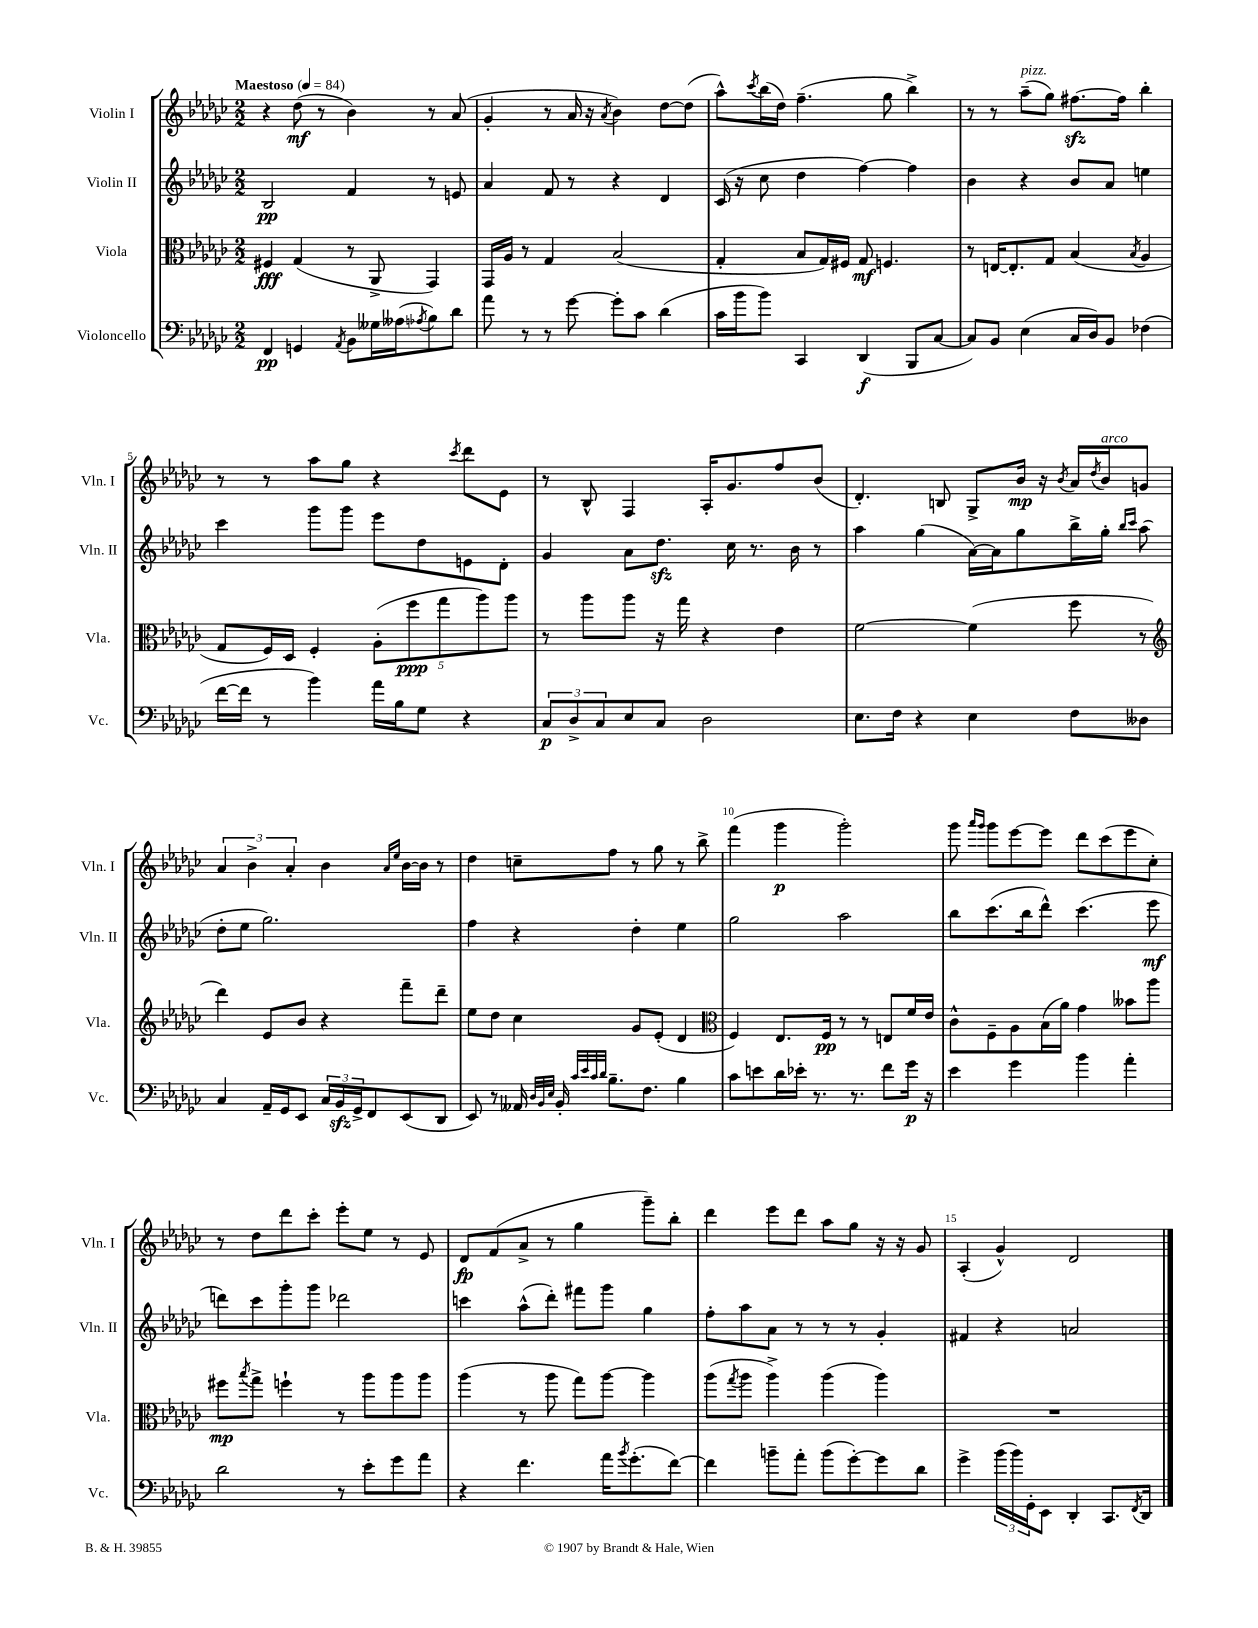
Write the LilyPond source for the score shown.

<<
\new StaffGroup <<
\new Staff = "s0" \with { instrumentName = "Violin I" shortInstrumentName = "Vln. I" } {
    \clef treble \key ges \major \numericTimeSignature \time 2/2 \tempo "Maestoso" 4 = 84
    r4 des''8\mf( r8 bes'4) r8 aes'8( |
    ges'4-. r8 aes'16 r16 \acciaccatura { aes'8 } bes'4) des''8~ des''8( |
    aes''8-^) \acciaccatura { ces'''8 } bes''16( des''16) f''4.--( ges''8 bes''4->) |
    r8 r8 aes''8--^\markup { \italic "pizz." }( ges''8) fis''8.~\sfz fis''16 bes''4-. |
    r8 r8 aes''8 ges''8 r4 \acciaccatura { ces'''8 } des'''8 ees'8 |
    r8 bes8-^ f4 aes16-. ges'8. f''8 bes'8( |
    des'4.-.) b8 ges8-> bes'16\mp r16 \acciaccatura { bes'8 } aes'16 \acciaccatura { des''8 } bes'16^\markup { \italic "arco" } g'8 |
    \tuplet 3/2 { aes'4 bes'4-> aes'4-. } bes'4 \grace { aes'16 ees''16 } bes'16~ bes'16 r8 |
    des''4 c''8-- f''8 r8 ges''8 r8 bes''8-> |
    f'''4( ges'''4\p ges'''2-.) |
    ges'''8 \grace { aes'''16 ges'''16 } ges'''8 ees'''8~ ees'''8 des'''8 ces'''8( ees'''8 ces''8-.) |
    r8 des''8 des'''8 ces'''8-. ees'''8-. ees''8 r8 ees'8 |
    des'8\fp f'8( aes'8-> r8 ges''4 ges'''8--) bes''8-. |
    des'''4 ees'''8 des'''8 aes''8 ges''8 r16 r16 ges'8 |
    aes4-.( ges'4-^) des'2 \bar "|." |
}
\new Staff = "s1" \with { instrumentName = "Violin II" shortInstrumentName = "Vln. II" } {
    \clef treble \key ges \major \numericTimeSignature \time 2/2
    bes2\pp f'4 r8 e'8 |
    aes'4 f'8 r8 r4 des'4 |
    ces'16( r16 ces''8 des''4 f''4~) f''4 |
    bes'4 r4 bes'8 aes'8 e''4 |
    ces'''4 ges'''8 ges'''8 ees'''8 des''8 e'8 des'8-. |
    ges'4 aes'8 des''8.\sfz ces''16 r8. bes'16 r8 |
    aes''4 ges''4( aes'16~) aes'16 ges''8 bes''16-> ges''16-. \grace { bes''16 ces'''16 } aes''8( |
    des''8-. ees''8 ges''2.) |
    f''4 r4 des''4-. ees''4 |
    ges''2 aes''2 |
    bes''8 ces'''8.( bes''16 des'''8-^) ces'''4.( ees'''8\mf |
    d'''8) ces'''8 ges'''8-. ges'''8 des'''2 |
    c'''4 aes''8-^( des'''8-.) fis'''8 ges'''8 ges''4 |
    f''8-. aes''8 aes'8 r8 r8 r8 ges'4-. |
    fis'4 r4 a'2 \bar "|." |
}
\new Staff = "s2" \with { instrumentName = "Viola" shortInstrumentName = "Vla." } {
    \clef alto \key ges \major \numericTimeSignature \time 2/2
    fis4\fff ges4( r8 aes,8-> ges,4) |
    ges,16 aes16 r8 ges4 bes2( |
    ges4-. bes8 ges16) fis16 ges8\mf f4. |
    r8 e16~ e8.-. ges8 bes4( \acciaccatura { bes8 } aes4 |
    ges8 f16) des16 f4-. \tuplet 5/4 { aes8-.( f''8\ppp ges''8 aes''8) aes''8 } |
    r8 aes''8 aes''8 r16 ges''16 r4 ees'4 |
    f'2~ f'4( f''8 r8 |
    \clef treble des'''4) ees'8 bes'8 r4 f'''8-- des'''8-- |
    ees''8 des''8 ces''4 ges'8 ees'8-.( des'4 |
    \clef alto f4) ees8. f16\pp r8 r8 e8 f'16 ees'16 |
    ces'8-^ f8-- aes8 bes16( aes'16) ges'4 beses'8 aes''8 |
    fis''8\mp \acciaccatura { bes''8 } ges''8-> f''4-! r8 aes''8 aes''8 aes''8 |
    aes''4( r8 aes''8 ges''8) aes''8~ aes''4 |
    aes''8( \acciaccatura { ges''8 } aes''8 aes''4->) aes''4( aes''4) |
    R1 \bar "|." |
}
\new Staff = "s3" \with { instrumentName = "Violoncello" shortInstrumentName = "Vc." } {
    \clef bass \key ges \major \numericTimeSignature \time 2/2
    f,4\pp g,4 \acciaccatura { aes,8 } bes,8 geses16 aeses16( \acciaccatura { aes8 } bes8) des'8 |
    aes'8 r8 r8 ges'8~ ges'8-. ces'8 des'4( |
    ces'16 bes'16 bes'8) ces,4 des,4\f( bes,,8 ces8~ |
    ces8) bes,8 ees4( ces16 des16) bes,8 fes4( |
    f'16~ f'16 r8 bes'4) aes'16 bes16 ges8 r4 |
    \tuplet 3/2 { ces8\p des8-> ces8 } ees8 ces8 des2 |
    ees8. f16 r4 ees4 f8 deses8 |
    ces4 aes,16-- ges,16 ees,8 \tuplet 3/2 { ces16 bes,16\sfz ges,16-> } f,8 ees,8( des,8 |
    ees,8) r8 aeses,16 \grace { des32 bes,32 ees32 } bes,16-. \grace { ces'32 ees'32 ces'32 des'32 } bes8.-- f8. bes4 |
    ces'8 e'8 des'16 ees'16-. r8. r8. f'8 ges'16\p r16 |
    ees'4 ges'4 bes'4 aes'4-. |
    des'2 r8 ees'8-. ges'8 aes'8 |
    r4 f'4. aes'16 \acciaccatura { bes'8 } ges'8.-.( f'8~) |
    f'4 b'8-- aes'8-. b'8( ges'8~-.) ges'8 des'8 |
    ges'4-> \tuplet 3/2 { bes'16( bes'16) ges,16-. } ees,8 des,4-. ces,8. \acciaccatura { f,8 } des,16 \bar "|." |
}
>>
>>
\layout { \context { \Score \override BarNumber.break-visibility = ##(#f #t #t) barNumberVisibility = #(every-nth-bar-number-visible 5) } }
